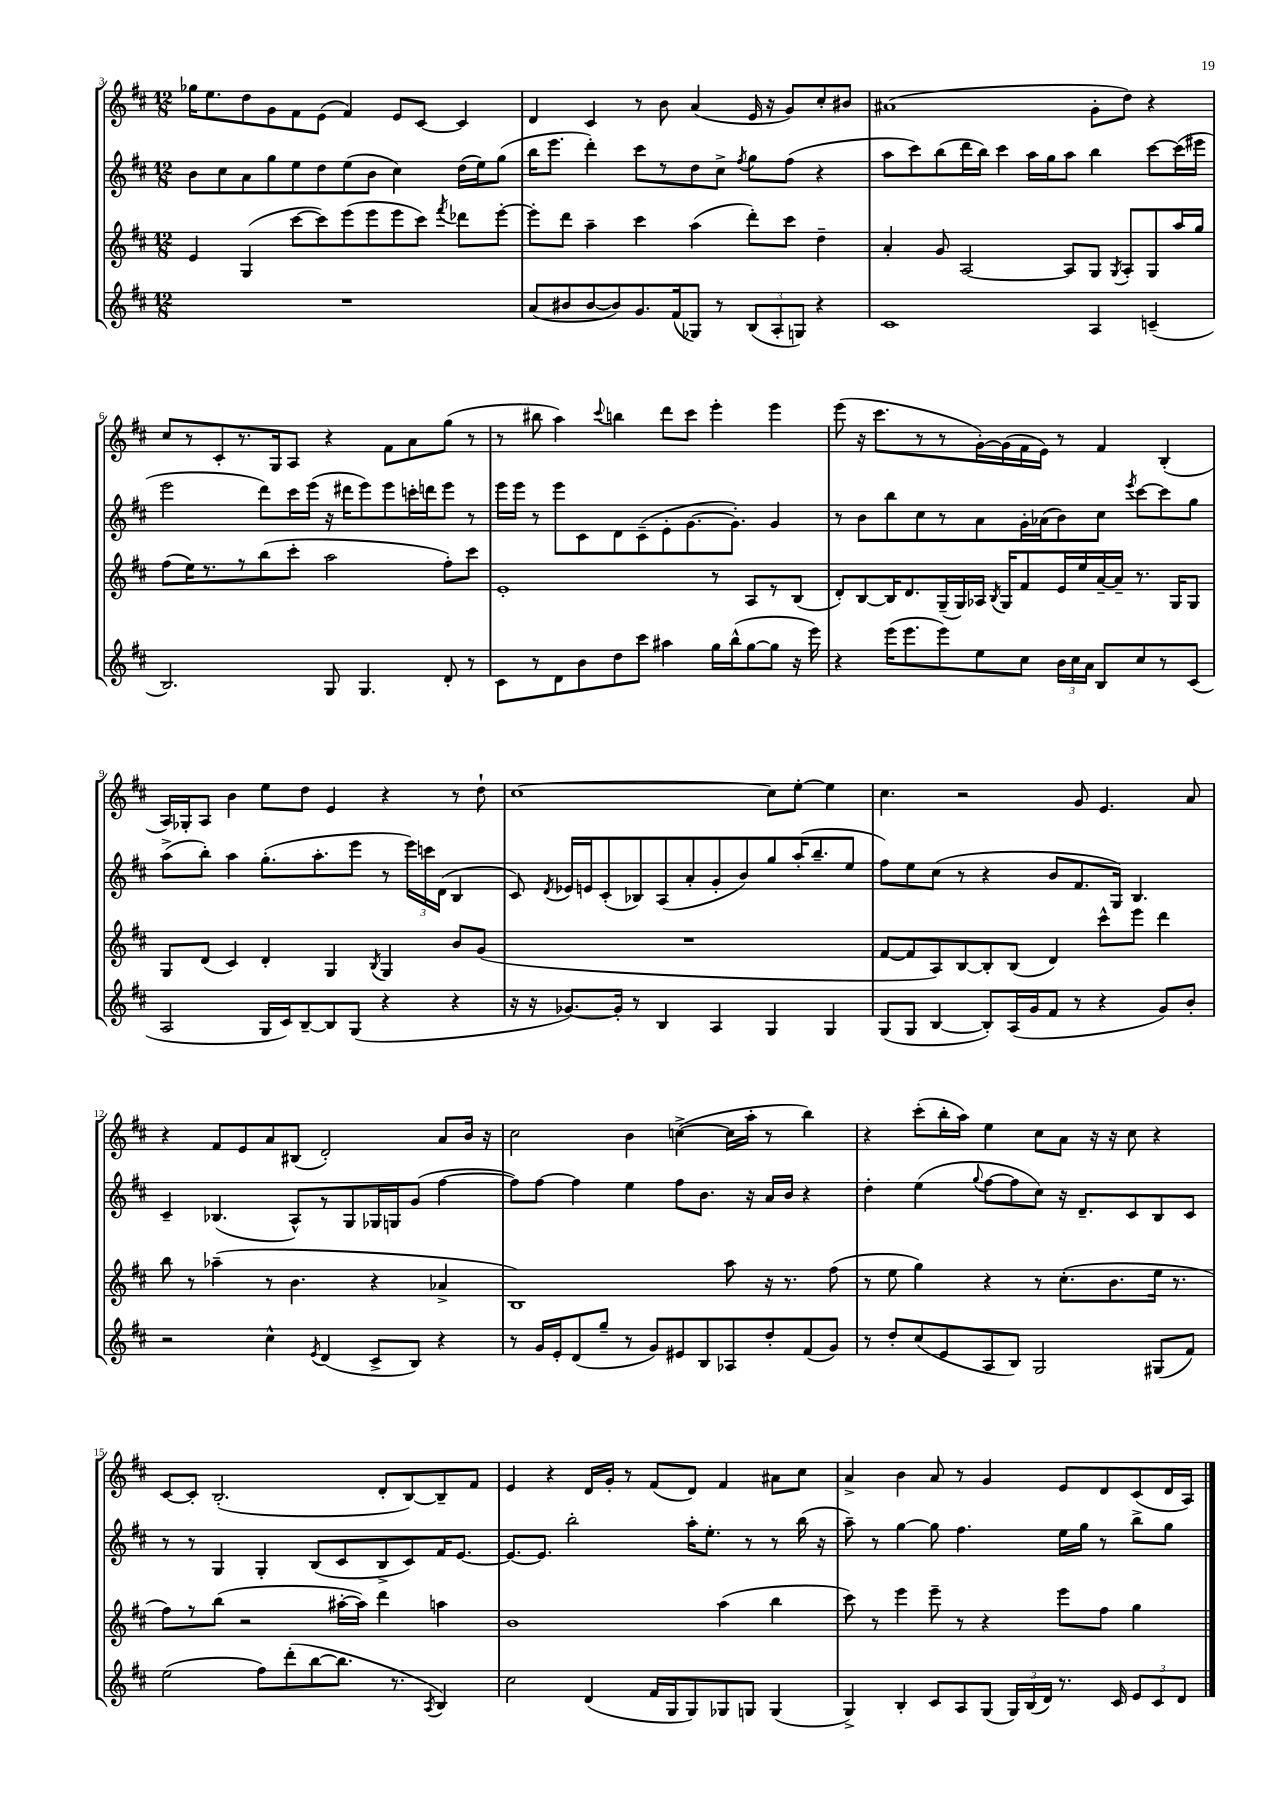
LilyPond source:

<<
\new StaffGroup <<
\new Staff = "s0" {
    \clef treble \key d \major \numericTimeSignature \time 12/8
    \autoBeamOff ges''16[ e''8. d''8 g'8 fis'8 e'8]( fis'4) e'8[ cis'8]~ cis'4 |
    d'4 cis'4 r8 b'8 a'4( e'16 r16 g'8[) cis''8-. bis'8] |
    ais'1( g'8[-. d''8]) r4 |
    cis''8[ r8 cis'8-. r8. g16 a8] r4 fis'8[ a'8 g''8]( r8 |
    r8 bis''8 a''4) \appoggiatura { cis'''8 } b''4 d'''8[ cis'''8] e'''4-. e'''4 |
    e'''8( r16 cis'''8.[ r8 r8 g'16~-.) g'16( fis'16 e'16]) r8 fis'4 b4-.( |
    a16[) ges16-. a8] b'4 e''8[ d''8] e'4 r4 r8 d''8-! |
    cis''1~ cis''8[ e''8]~-. e''4 |
    cis''4. r2 g'8 e'4. a'8 |
    r4 fis'8[ e'8 a'8 bis8]( d'2-.) a'8[ b'16] r16 |
    cis''2 b'4 c''4~->( c''16[ a''16]-. r8 b''4) |
    r4 cis'''8[-.( b''16-. a''16]) e''4 cis''8[ a'8] r16 r16 cis''8 r4 |
    cis'8[~ cis'8]-. b2.-.( d'8[-. b8~) b8-- fis'8] |
    e'4 r4 d'16[ g'16]-. r8 fis'8[( d'8]) fis'4 ais'8[ cis''8] |
    a'4-> b'4 a'8 r8 g'4 e'8[ d'8 cis'8( d'16 a16]) \bar "|." |
}
\new Staff = "s1" {
    \clef treble \key d \major \numericTimeSignature \time 12/8
    \autoBeamOff b'8[ cis''8 a'8 g''8 e''8 d''8 e''8( b'8] cis''4) d''16[( e''16) g''8]( |
    b''16[ e'''8.] d'''4-.) cis'''8[ r8 d''8 cis''8]-> \acciaccatura { fis''8 } g''8[ fis''8]( r4 |
    a''8[ cis'''8) b''8( d'''16 b''16]) cis'''4 a''16[ g''16 a''8] b''4 cis'''8[~ cis'''16( eis'''16] |
    e'''2 d'''8[) cis'''16 e'''16]( r16 dis'''16[ e'''8) e'''8 c'''16-. d'''16 e'''8] r8 |
    e'''16[ e'''16] r8 e'''8[ cis'8 d'8 cis'8--( e'8-. g'8.~ g'8.]-.) g'4 |
    r8 b'8[ b''8 cis''8 r8 a'8 g'16-. aes'16( b'8) cis''8] \acciaccatura { e'''8 } cis'''8[~ cis'''8 g''8] |
    a''8[->( b''8]-.) a''4 g''8.[-.( a''8.-. e'''8] r8 \tuplet 3/2 { e'''16[) c'''16 d'16]( } b4 |
    cis'8) \acciaccatura { d'8 } ees'16[ e'16 cis'8-.( bes8) a8( a'8-. g'8-. b'8) g''8 a''16-.( b''8.-- e''8] |
    fis''8[) e''8 cis''8]( r8 r4 b'8[ fis'8. g16]) b4. |
    cis'4-- bes4.( a8[-^) r8 g8 ges16 g16 g'8]( fis''4~ |
    fis''8[) fis''8]~ fis''4 e''4 fis''8[ b'8.] r16 a'16[ b'16] r4 |
    d''4-. e''4( \appoggiatura { g''8 } fis''8[~ fis''8 cis''8]) r16 d'8.[-- cis'8 b8 cis'8] |
    r8 r8 g4 g4-. b8[( cis'8 b8-> cis'8) fis'16 e'8.]~ |
    e'8.[~ e'8.] b''2-. a''16[-. e''8.]-. r8 r8 b''16( r16 |
    a''8--) r8 g''4~ g''8 fis''4. e''16[ g''16] r8 b''8[-> g''8] \bar "|." |
}
\new Staff = "s2" {
    \clef treble \key d \major \numericTimeSignature \time 12/8
    \autoBeamOff e'4 g4( cis'''8[~ cis'''8) e'''8( e'''8 e'''8 cis'''8]) \acciaccatura { fis'''8 } des'''8[ e'''8]~-. |
    e'''8[-. d'''8] a''4-- cis'''4 a''4( d'''8[-.) cis'''8] d''4-- |
    a'4-. g'8 a2~ a8[ g8] \acciaccatura { g8 } a8[-. g8 a''16 g''16] |
    fis''8[( e''16) r8. r8 b''8( cis'''8]-. a''2 fis''8[-.) cis'''8] |
    e'1-. r8 a8[ r8 b8]( |
    d'8[-.) b8~ b16 d'8. g16--( g16) aes16] \acciaccatura { b8 } g16[ fis'8 e'16 e''16 a'16~-- a'16]-- r8. g16[ g8] |
    g8[ d'8]( cis'4) d'4-. g4 \acciaccatura { b8 } g4 b'8[ g'8]( |
    R1. |
    fis'8[~ fis'8 a8) b8~ b8-. b8]( d'4) cis'''8[-^ e'''8] d'''4 |
    b''8 r8 aes''4--( r8 b'4. r4 aes'4-> |
    b1) a''8 r16 r8. fis''8( |
    r8 e''8 g''4) r4 r8 cis''8.[-.( b'8. e''16] r8. |
    fis''8[) r8 b''8]( r2 ais''16[~-. ais''16]) d'''4 a''4 |
    b'1 a''4( b''4 |
    cis'''8) r8 e'''4 e'''8-- r8 r4 e'''8[ fis''8] g''4 \bar "|." |
}
\new Staff = "s3" {
    \clef treble \key d \major \numericTimeSignature \time 12/8
    \autoBeamOff R1. |
    a'8[( bis'8 bis'8~ bis'8) g'8. fis'16( ges8]) r8 \tuplet 3/2 { b8[( a8-. g8]) } r4 |
    cis'1 a4 c'4--( |
    b2.) g8 g4. d'8-. r8 |
    cis'8[ r8 d'8 b'8 d''8 cis'''8] ais''4 g''16[ b''16-^( g''8~ g''8] r16 e'''16) |
    r4 e'''16[( e'''8. e'''8) e''8 cis''8] \tuplet 3/2 { b'16[ cis''16 a'16] } b8[ cis''8 r8 cis'8]( |
    a2 g16[ cis'16) b8~-- b8 g8]( r4 r4 |
    r16 r16 ges'8.[~) ges'16]-. r8 b4 a4 g4 g4 |
    g8[( g8] b4~ b8[-.) a16( g'16 fis'8] r8 r4 g'8[) b'8]-. |
    r2 cis''4-^ \acciaccatura { e'8 } d'4( cis'8[-> b8]) r4 |
    r8 g'16[ e'16-. d'8( g''8]-- r8 g'8[) eis'8 b8 aes8 d''8-. fis'8( g'8]) |
    r8 d''8[-. cis''8( e'8 a8 b8]) g2 gis8[( fis'8]) |
    e''2( fis''8[) d'''8-.( b''8~ b''8.] r8. \acciaccatura { a8 } b4) |
    cis''2 d'4( fis'16[ g16 g8) ges8 g8] g4( |
    g4->) b4-. cis'8[ a8 g8]( \tuplet 3/2 { g16[) b16( d'16]) } r8. cis'16 \tuplet 3/2 { e'8[ cis'8 d'8] } \bar "|." |
}
>>
>>
\layout { \context { \Score currentBarNumber = #3 } }
